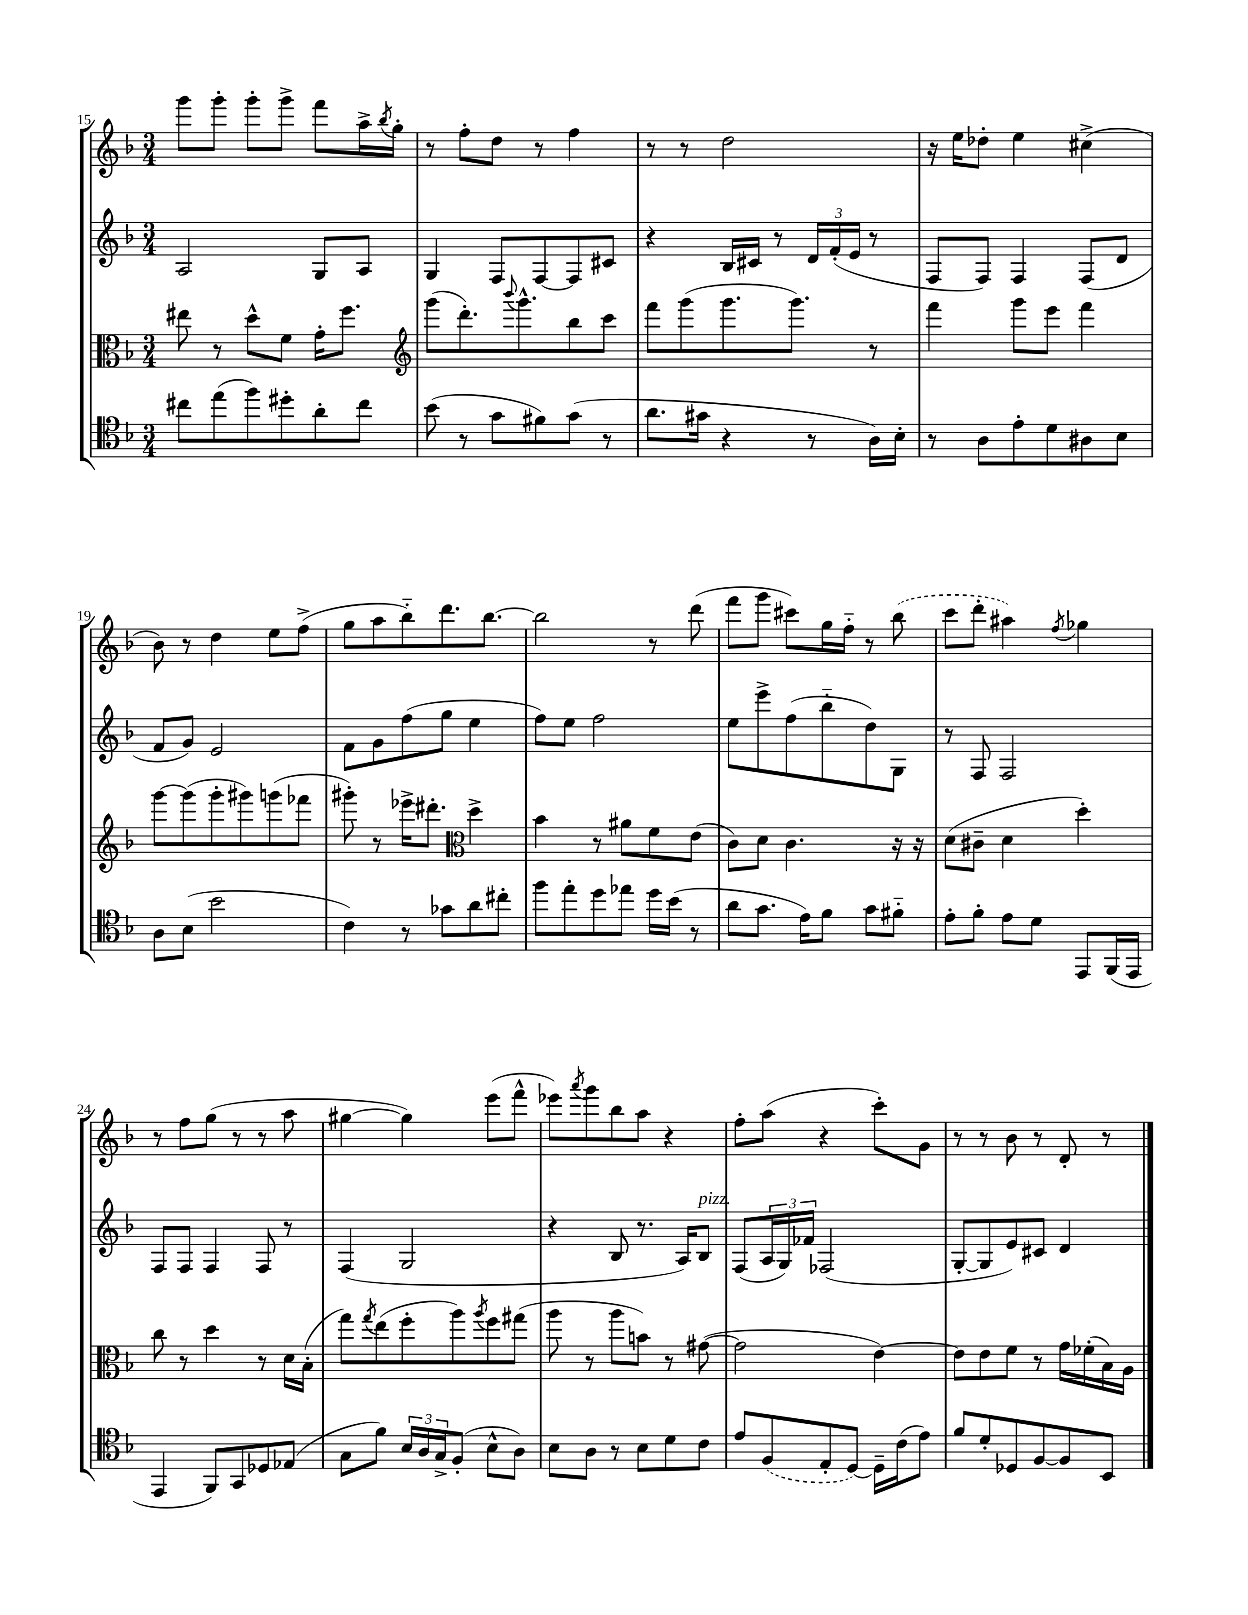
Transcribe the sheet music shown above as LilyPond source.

<<
\new StaffGroup <<
\new Staff = "s0" {
    \clef treble \key f \major \numericTimeSignature \time 3/4
    g'''8 g'''8-. g'''8-. g'''8-> f'''8 a''16-> \acciaccatura { bes''8 } g''16-. |
    r8 f''8-. d''8 r8 f''4 |
    r8 r8 d''2 |
    r16 e''16 des''8-. e''4 cis''4->( |
    bes'8) r8 d''4 e''8 f''8->( |
    g''8 a''8 bes''8-_) d'''8. bes''8.~ |
    bes''2 r8 d'''8( |
    f'''8 g'''8 cis'''8) g''16 f''16-_ r8 \once \slurDashed bes''8( |
    c'''8 d'''8-. ais''4) \acciaccatura { f''8 } ges''4 |
    r8 f''8 g''8( r8 r8 a''8 |
    gis''4~ gis''4) e'''8( f'''8-^ |
    ees'''8) \acciaccatura { a'''8 } g'''8 bes''8 a''8 r4 |
    f''8-. a''8( r4 c'''8-.) g'8 |
    r8 r8 bes'8 r8 d'8-. r8 \bar "|." |
}
\new Staff = "s1" {
    \clef treble \key f \major \numericTimeSignature \time 3/4
    a2 g8 a8 |
    g4 f8 f8~ f8 cis'8 |
    r4 bes16 cis'16 r8 \tuplet 3/2 { d'16 f'16-.( e'16 } r8 |
    f8 f8) f4 f8( d'8 |
    f'8 g'8) e'2 |
    f'8 g'8 f''8( g''8 e''4 |
    f''8) e''8 f''2 |
    e''8 e'''8-> f''8( bes''8-_ d''8) g8 |
    r8 f8 f2 |
    f8 f8 f4 f8 r8 |
    f4( g2 |
    r4 bes8 r8. a16) bes8^\markup { \italic "pizz." } |
    f8( \tuplet 3/2 { a16 g16) fes'16 } fes2( |
    g8~-. g8 e'8) cis'8 d'4 \bar "|." |
}
\new Staff = "s2" {
    \clef alto \key f \major \numericTimeSignature \time 3/4
    eis''8 r8 d''8-^ f'8 g'16-. f''8. |
    \clef treble g'''8( d'''8.-.) \appoggiatura { bes'''8 } g'''8.-^ bes''8 c'''8 |
    f'''8 g'''8( g'''8. g'''8.) r8 |
    f'''4 g'''8 e'''8 f'''4 |
    g'''8~ g'''8( g'''8-. gis'''8) g'''8( fes'''8 |
    gis'''8-.) r8 ees'''16-> dis'''8.-. \clef alto d''4-> |
    bes'4 r8 ais'8 f'8 e'8( |
    c'8) d'8 c'4. r16 r16 |
    d'8( cis'8-- d'4 d''4-.) |
    c''8 r8 d''4 r8 d'16 bes16-.( |
    g''8) \acciaccatura { g''8 } e''8( f''8-. a''8) \acciaccatura { a''8 } f''8 gis''8( |
    a''8 r8 a''8 b'8) r8 gis'8~( |
    gis'2 e'4~) |
    e'8 e'8 f'8 r8 g'16 fes'16-.( bes16) a16 \bar "|." |
}
\new Staff = "s3" {
    \clef tenor \key f \major \numericTimeSignature \time 3/4
    cis''8 e''8( f''8) dis''8-. a'8-. cis''8 |
    bes'8( r8 g'8 fis'8) g'8( r8 |
    a'8. gis'16 r4 r8 a16) bes16-. |
    r8 a8 e'8-. d'8 ais8 bes8 |
    a8 bes8( bes'2 |
    c'4) r8 ges'8 a'8 cis''8-. |
    f''8 e''8-. d''8 ees''8 d''16 bes'16( r8 |
    a'8 g'8. e'16) f'8 g'8 fis'8-_ |
    e'8-. f'8-. e'8 d'8 e,8 f,16( e,16 |
    e,4 f,8) g,8 des8 ees8( |
    g8 f'8) \tuplet 3/2 { bes16 a16 g16-> } f8-.( bes8-^ a8) |
    bes8 a8 r8 bes8 d'8 c'8 |
    e'8 \once \slurDashed f8( e8-. d8~) d16-- c'16( e'8) |
    f'8 d'8-. des8 f8~ f8 bes,8 \bar "|." |
}
>>
>>
\layout { \context { \Score currentBarNumber = #15 } }
